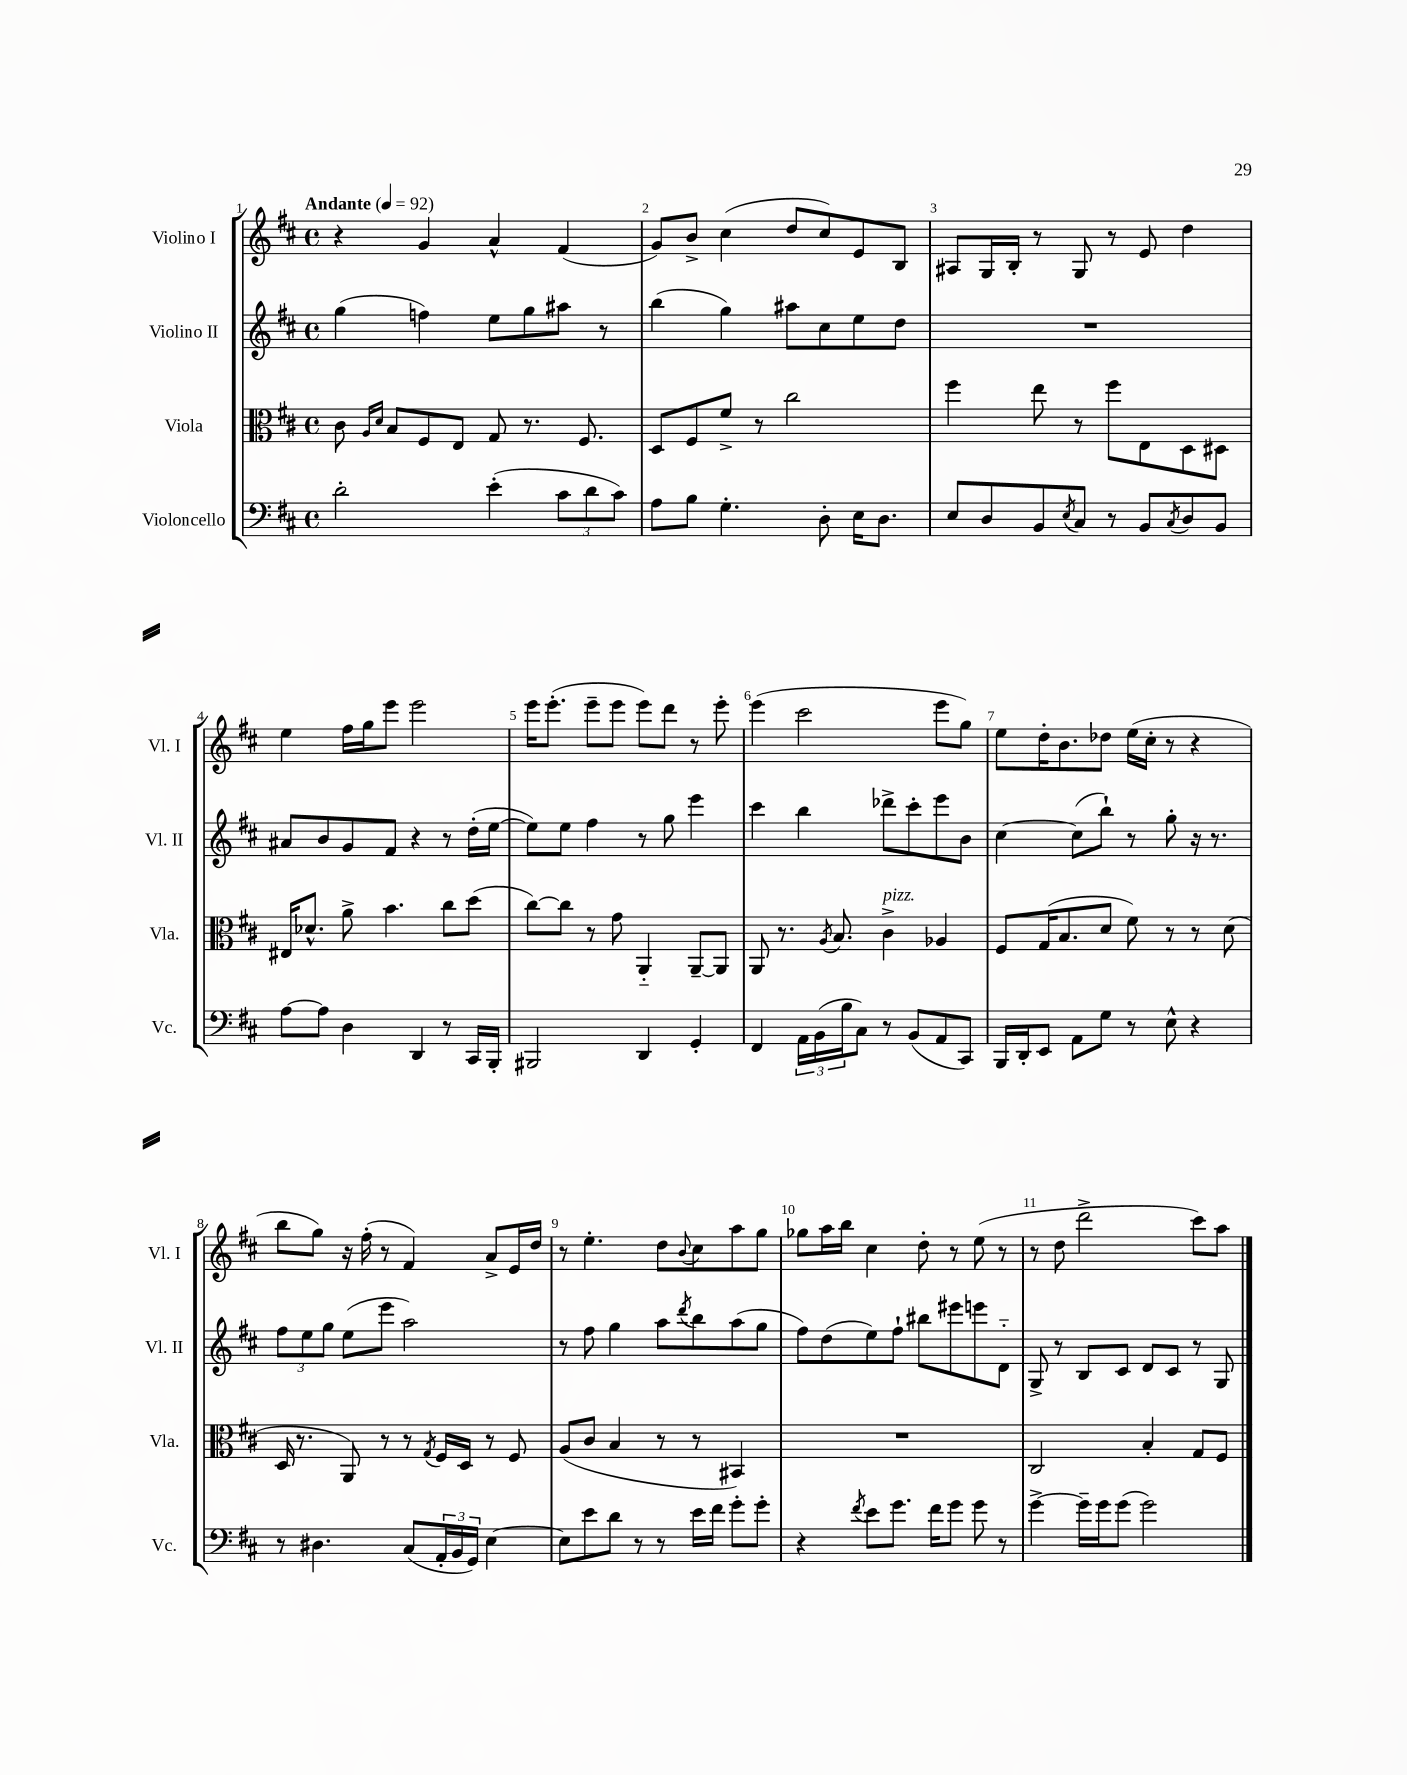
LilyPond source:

<<
\new StaffGroup <<
\new Staff = "s0" \with { instrumentName = "Violino I" shortInstrumentName = "Vl. I" } {
    \clef treble \key d \major \defaultTimeSignature \time 4/4 \tempo "Andante" 4 = 92
    r4 g'4 a'4-^ fis'4( |
    g'8) b'8-> cis''4( d''8 cis''8) e'8 b8 |
    ais8 g16 b16-. r8 g8 r8 e'8 d''4 |
    e''4 fis''16 g''16 e'''8 e'''2 |
    e'''16 e'''8.-.( e'''8-- e'''8 e'''8) d'''8 r8 e'''8-. |
    e'''4( cis'''2 e'''8 g''8) |
    e''8 d''16-. b'8. des''8 e''16( cis''16-. r8 r4 |
    b''8 g''8) r16 fis''16-.( r8 fis'4) a'8-> e'16 d''16 |
    r8 e''4.-. d''8 \appoggiatura { b'8 } cis''8 a''8 g''8 |
    ges''8 a''16 b''16 cis''4 d''8-. r8 e''8( r8 |
    r8 d''8 d'''2-> cis'''8) a''8 \bar "|." |
}
\new Staff = "s1" \with { instrumentName = "Violino II" shortInstrumentName = "Vl. II" } {
    \clef treble \key d \major \defaultTimeSignature \time 4/4
    g''4( f''4) e''8 g''8 ais''8 r8 |
    b''4( g''4) ais''8 cis''8 e''8 d''8 |
    R1 |
    ais'8 b'8 g'8 fis'8 r4 r8 d''16-.( e''16~ |
    e''8) e''8 fis''4 r8 g''8 e'''4 |
    cis'''4 b''4 des'''8-> cis'''8-. e'''8 b'8 |
    cis''4~ cis''8( b''8-!) r8 g''8-. r16 r8. |
    \tuplet 3/2 { fis''8 e''8 g''8 } e''8( e'''8 a''2) |
    r8 fis''8 g''4 a''8 \acciaccatura { d'''8 } b''8 a''8( g''8 |
    fis''8) d''8( e''8) fis''8-! bis''8 eis'''8 e'''8 d'8-_ |
    g8-> r8 b8 cis'8 d'8 cis'8 r8 g8 \bar "|." |
}
\new Staff = "s2" \with { instrumentName = "Viola" shortInstrumentName = "Vla." } {
    \clef alto \key d \major \defaultTimeSignature \time 4/4
    cis'8 \grace { a16 d'16 } b8 fis8 e8 g8 r8. fis8. |
    d8 fis8 fis'8-> r8 cis''2 |
    fis''4 e''8 r8 fis''8 e8 d8 dis8 |
    eis16 des'8.-^ a'8-> b'4. cis''8 d''8( |
    cis''8~) cis''8 r8 g'8 a,4-_ a,8~-- a,8 |
    a,8 r8. \acciaccatura { a8 } b8. cis'4->^\markup { \italic "pizz." } aes4 |
    fis8 g16( b8. d'8 fis'8) r8 r8 d'8( |
    d16 r8. a,8) r8 r8 \acciaccatura { g8 } fis16 d16 r8 fis8 |
    a8( cis'8 b4 r8 r8 bis,4) |
    R1 |
    cis2 b4-. g8 fis8 \bar "|." |
}
\new Staff = "s3" \with { instrumentName = "Violoncello" shortInstrumentName = "Vc." } {
    \clef bass \key d \major \defaultTimeSignature \time 4/4
    d'2-. e'4-.( \tuplet 3/2 { cis'8 d'8 cis'8) } |
    a8 b8 g4.-. d8-. e16 d8. |
    e8 d8 b,8 \acciaccatura { e8 } cis8 r8 b,8 \acciaccatura { cis8 } d8 b,8 |
    a8~ a8 d4 d,4 r8 cis,16 b,,16-. |
    bis,,2 d,4 g,4-. |
    fis,4 \tuplet 3/2 { a,16 b,16( b16 } cis8) r8 b,8( a,8 cis,8) |
    b,,16 d,16-. e,8 a,8 g8 r8 e8-^ r4 |
    r8 dis4. cis8( \tuplet 3/2 { a,16-. b,16 g,16) } e4~ |
    e8 e'8 d'8 r8 r8 e'16 fis'16 g'8-. g'8-. |
    r4 \acciaccatura { fis'8 } e'8 g'8. fis'16 g'8 g'8 r8 |
    g'4~-> g'16-- g'16 g'8( g'2) \bar "|." |
}
>>
>>
\layout { \context { \Score \override BarNumber.break-visibility = ##(#f #t #t) barNumberVisibility = #all-bar-numbers-visible } }
